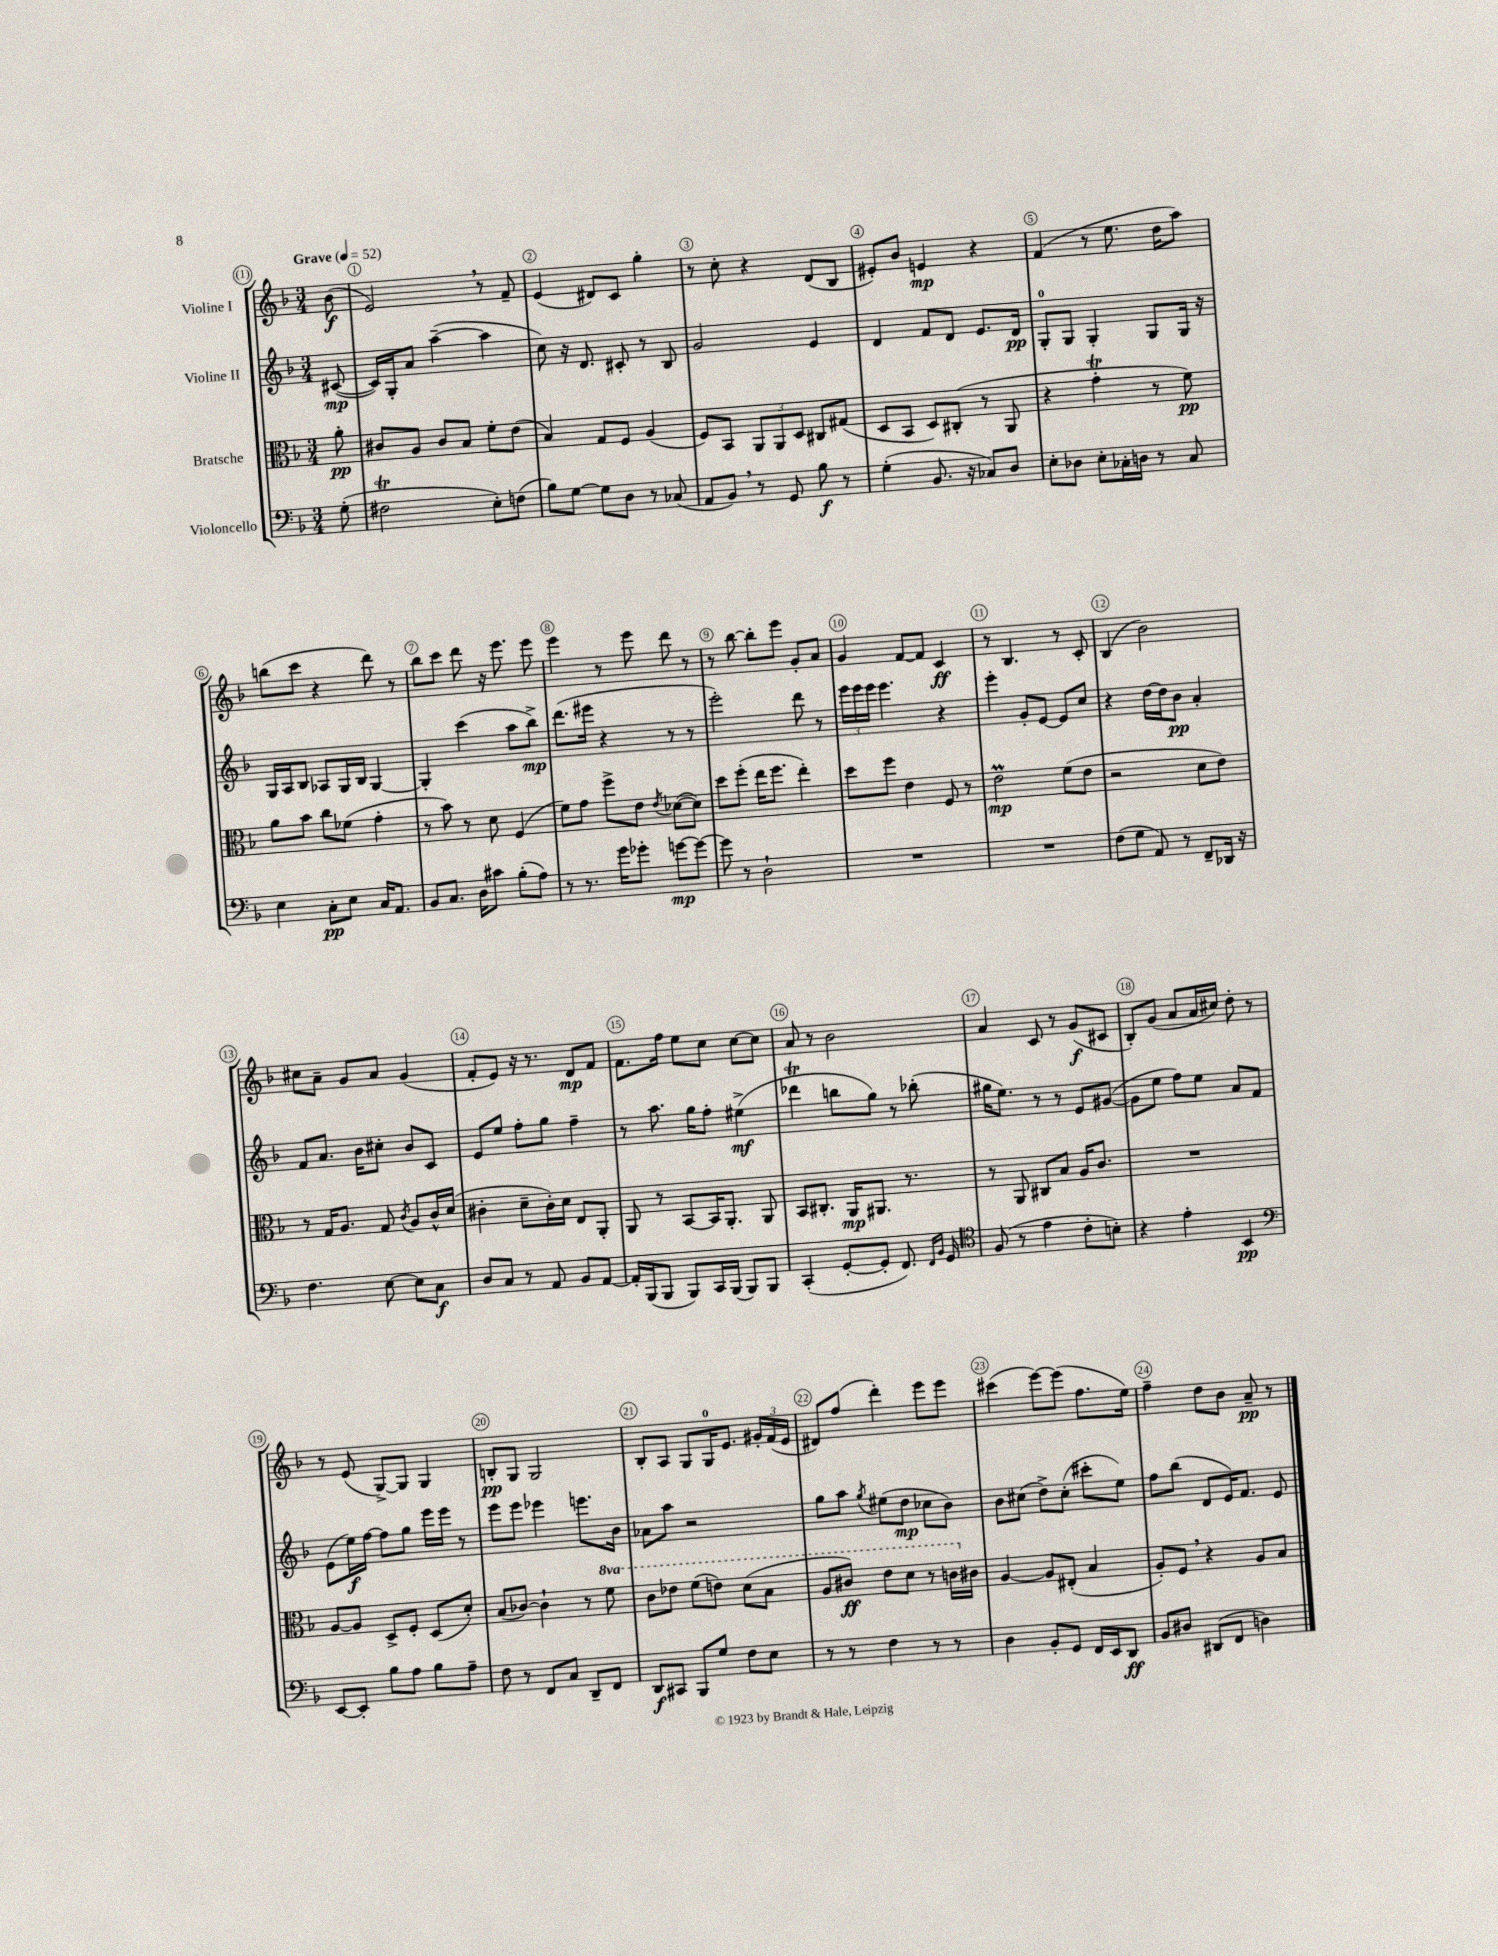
<<
\new StaffGroup <<
\new Staff = "s0" \with { instrumentName = "Violine I" } {
    \clef treble \key f \major \numericTimeSignature \time 3/4 \partial 8 \tempo "Grave" 4 = 52
    \autoBeamOff bes'8\f( |
    e'2) \breathe r8 f'8-- |
    e'4( dis'8[) c'8] g''4-. |
    r8 c''8-. r4 d'8[( bes8] |
    eis'8[-.) bes'8] e'4\mp r4 |
    f'4( r8 e''8. d''16[ a''8]) |
    b''8[( c'''8] r4 d'''8) r8 |
    bes''8[ c'''8] d'''8 r16 e'''8. e'''8 |
    e'''4 r8 e'''8 d'''8 r8 |
    r8 bes''8~ bes''8[-. e'''8] g'8[-. a'8] |
    g'4 f'8[~ f'8] c'4\ff |
    r8 bes4. r8 c'8-. |
    bes4( bes'2) |
    cis''8[ a'8]-- g'8[ a'8] g'4( |
    f'8[-. e'8]) r16 r8. d'8[\mp f'8] |
    f'8.[ f''16] e''8[ c''8] c''8[~ c''8] |
    a'8 r8 bes'2 |
    a'4 c'8 r8 g'8[\f( cis'8] |
    bes8[-.) g'8]( a'8[ a'16 cis''16]) d''8-. r8 |
    r8 e'8( g8[~->) g8] g4 |
    b8[-.\pp g8] g2 |
    bes8[-. a8] g8[ g16-0 e'8.] \tuplet 3/2 { gis'16[-. f'16( e'16] } |
    dis'8[) f''8]( d'''4-.) e'''8[ e'''8] |
    cis'''4( e'''8[~) e'''8]( f''8.[ e''16]) |
    f''4-- d''8[ bes'8] a'8--\pp r8 \bar "|." |
}
\new Staff = "s1" \with { instrumentName = "Violine II" } {
    \clef treble \key f \major \numericTimeSignature \time 3/4 \partial 8
    \autoBeamOff cis'8~\mp( |
    cis'16[) g16-. a'8] a''4~--( a''4 |
    c''8) r16 d'8. cis'8-. r8 bes8 |
    g'2 e'4 |
    d'4 f'8[ d'8] e'8.[ d'16]\pp |
    g8[-0-. g8] g4-. g8[ g16] r16 |
    g16[ a16 bes8] aes8[ g16 bes16] g4~ |
    g4-. c'''4( a''8[ bes''8]->\mp) |
    d'''8.[( eis'''16] r4 r8 r8 |
    e'''2-.) d'''8 r8 |
    \tuplet 3/2 { e'''16[ e'''16 e'''16] } e'''4. r4 |
    e'''4-. g'8[-. e'8]~ e'8[ c''8] |
    r4 d''16[~ d''16 bes'8]\pp a'4-. |
    f'8[ a'8.] bes'16[ cis''8]-. bes'8[ c'8] |
    e'8[ e''8] f''8[-. g''8] f''4-- |
    r8 a''8. g''16[ f''8]-. eis''4->\mf( |
    des'''4\trill b''8[ g''8]) r8 bes''8-.( |
    gis''16[ e''8.]) r8 r8 e'8[ gis'8]~( |
    gis'8[ e''8] f''8[) e''8] a'8[ f'8] |
    e'8[( e''16\f) f''16]~ f''8[ g''8] e'''16[ e'''16] r8 |
    e'''8[ e'''8] ees'''4 e'''8.[ bes'16] |
    aes'8[ a''8] r2 |
    g''8[ a''8] \acciaccatura { g''8 } eis''8[( d''8]\mp ces''8[ bes'8]) |
    bes'8[ cis''8]( d''8[->) cis''8]-.( cis'''8[-. e''8]) |
    f''8[ bes''8]( d'8[ e'16) f'8.] e'8 \bar "|." |
}
\new Staff = "s2" \with { instrumentName = "Bratsche" } {
    \clef alto \key f \major \numericTimeSignature \time 3/4 \set Staff.ottavationMarkups = #ottavation-simple-ordinals \partial 8
    \autoBeamOff a'8-.\pp |
    cis'8[ a8] cis'8[ bes8] f'8[-. e'8]( |
    bes4) g8[ f8] a4( |
    f8[) bes,8] \tuplet 3/2 { a,8[ a,8 d8] } cis8[ gis8]( |
    d8[ bes,8] d8[) cis8]-.( r8 a,8 |
    r4 g'4-.\trill r8 f'8\pp) |
    a'8[ bes'8] c''8[ fes'8]( g'4-. |
    r8 bes'8) r8 d'8 f4( |
    f'8[) g'8] f''8[-> e'8] \acciaccatura { e'8 } des'8[~( des'8]) |
    d''8[ f''8]-.( e''16[ f''8.] e''4-.) |
    d''8[ f''8] e'4 f8 r8 |
    e'2\prall\mp f'8[( e'8] |
    r2 d'8[ e'8]) |
    r8 g16[ a8.] g8 \acciaccatura { c'8 } a8[ c'16-^ d'16]( |
    cis'4-. d'8[-- cis'16-.) d'16] e8[ a,8]-. |
    a,8 r8 bes,8[~ bes,16 a,8.]-. a,8 |
    bes,8[ cis8.]-. a,16[\mp ais,8.] r8. |
    r8 a,8 cis8[ bes8] a16[ c'8.] |
    R2. |
    a8[~ a8] d8[-> f8]-. d8[( d'8]-.) |
    bes8[( ces'8]~) ces'4-! r8 \ottava #1 f''8 |
    c''8[ ees''8] f''8[( e''8]) d''8[( bes'8] |
    a'8[ cis''8]\ff) e''8[ d''8] r8 c''16[ \ottava #0 cis'16] |
    a4~ a8[ eis8]-.( bes4 |
    a8[-.) f8] \breathe r4 a8[ bes8] \bar "|." |
}
\new Staff = "s3" \with { instrumentName = "Violoncello" } {
    \clef bass \key f \major \numericTimeSignature \time 3/4 \partial 8
    \autoBeamOff g8-.( |
    fis2\trill e8[-.) f8]( |
    bes8[) g8]~ g8[ d8] r8 ces8( |
    a,8[ bes,8]) \breathe r8 g,8 bes8\f r8 |
    g4-.( bes,8. r16 ces8[) d8] |
    e8[-. des8] e8[-. ces16-. d16] r8 ces8 |
    e4 c8[-.\pp e8] c16[ a,8.] |
    bes,8[ c8.] d16[ cis'8] bes8[-.( a8]) |
    r8 r8. g'16[ ges'8]-. g'8[~\mp g'8]~ |
    g'8 r8 d2-! |
    R2. |
    R2. |
    f8[( g8] a,8) r8 f,8[-- des,16] r16 |
    f4. e8~ e8[ c8]\f |
    d8[ c8] r8 a,8 bes,8[ a,8]~ |
    a,16[-. bes,,16( bes,,8] bes,,8[) c,16 bes,,16]( bes,,8[) bes,,8] |
    c,4-.( g,8[~-. g,8]-. f,8.) \grace { f,16[ bes,16] } g,16 |
    \clef tenor f8( r8 e'4 c'8[-. b8]-.) |
    r4 e'4-. bes,4\pp |
    \clef bass e,8[~ e,8]-. bes8[ a8] bes8[ a8]-- |
    f8 r8 f,8[ c8] d,8[-- f,8] |
    d,8[\f cis,8] bes,,8[ g8] f8[ e8] |
    r8 r8 f4 r8 r8 |
    d4 bes,8[-. g,8] f,16[ e,16 d,8]\ff |
    bes,8[ dis8] dis,8[( f,8] d4) \bar "|." |
}
>>
>>
\layout { \context { \Score \override BarNumber.break-visibility = ##(#f #t #t) barNumberVisibility = #all-bar-numbers-visible \override BarNumber.stencil = #(make-stencil-circler 0.1 0.3 ly:text-interface::print) } }
